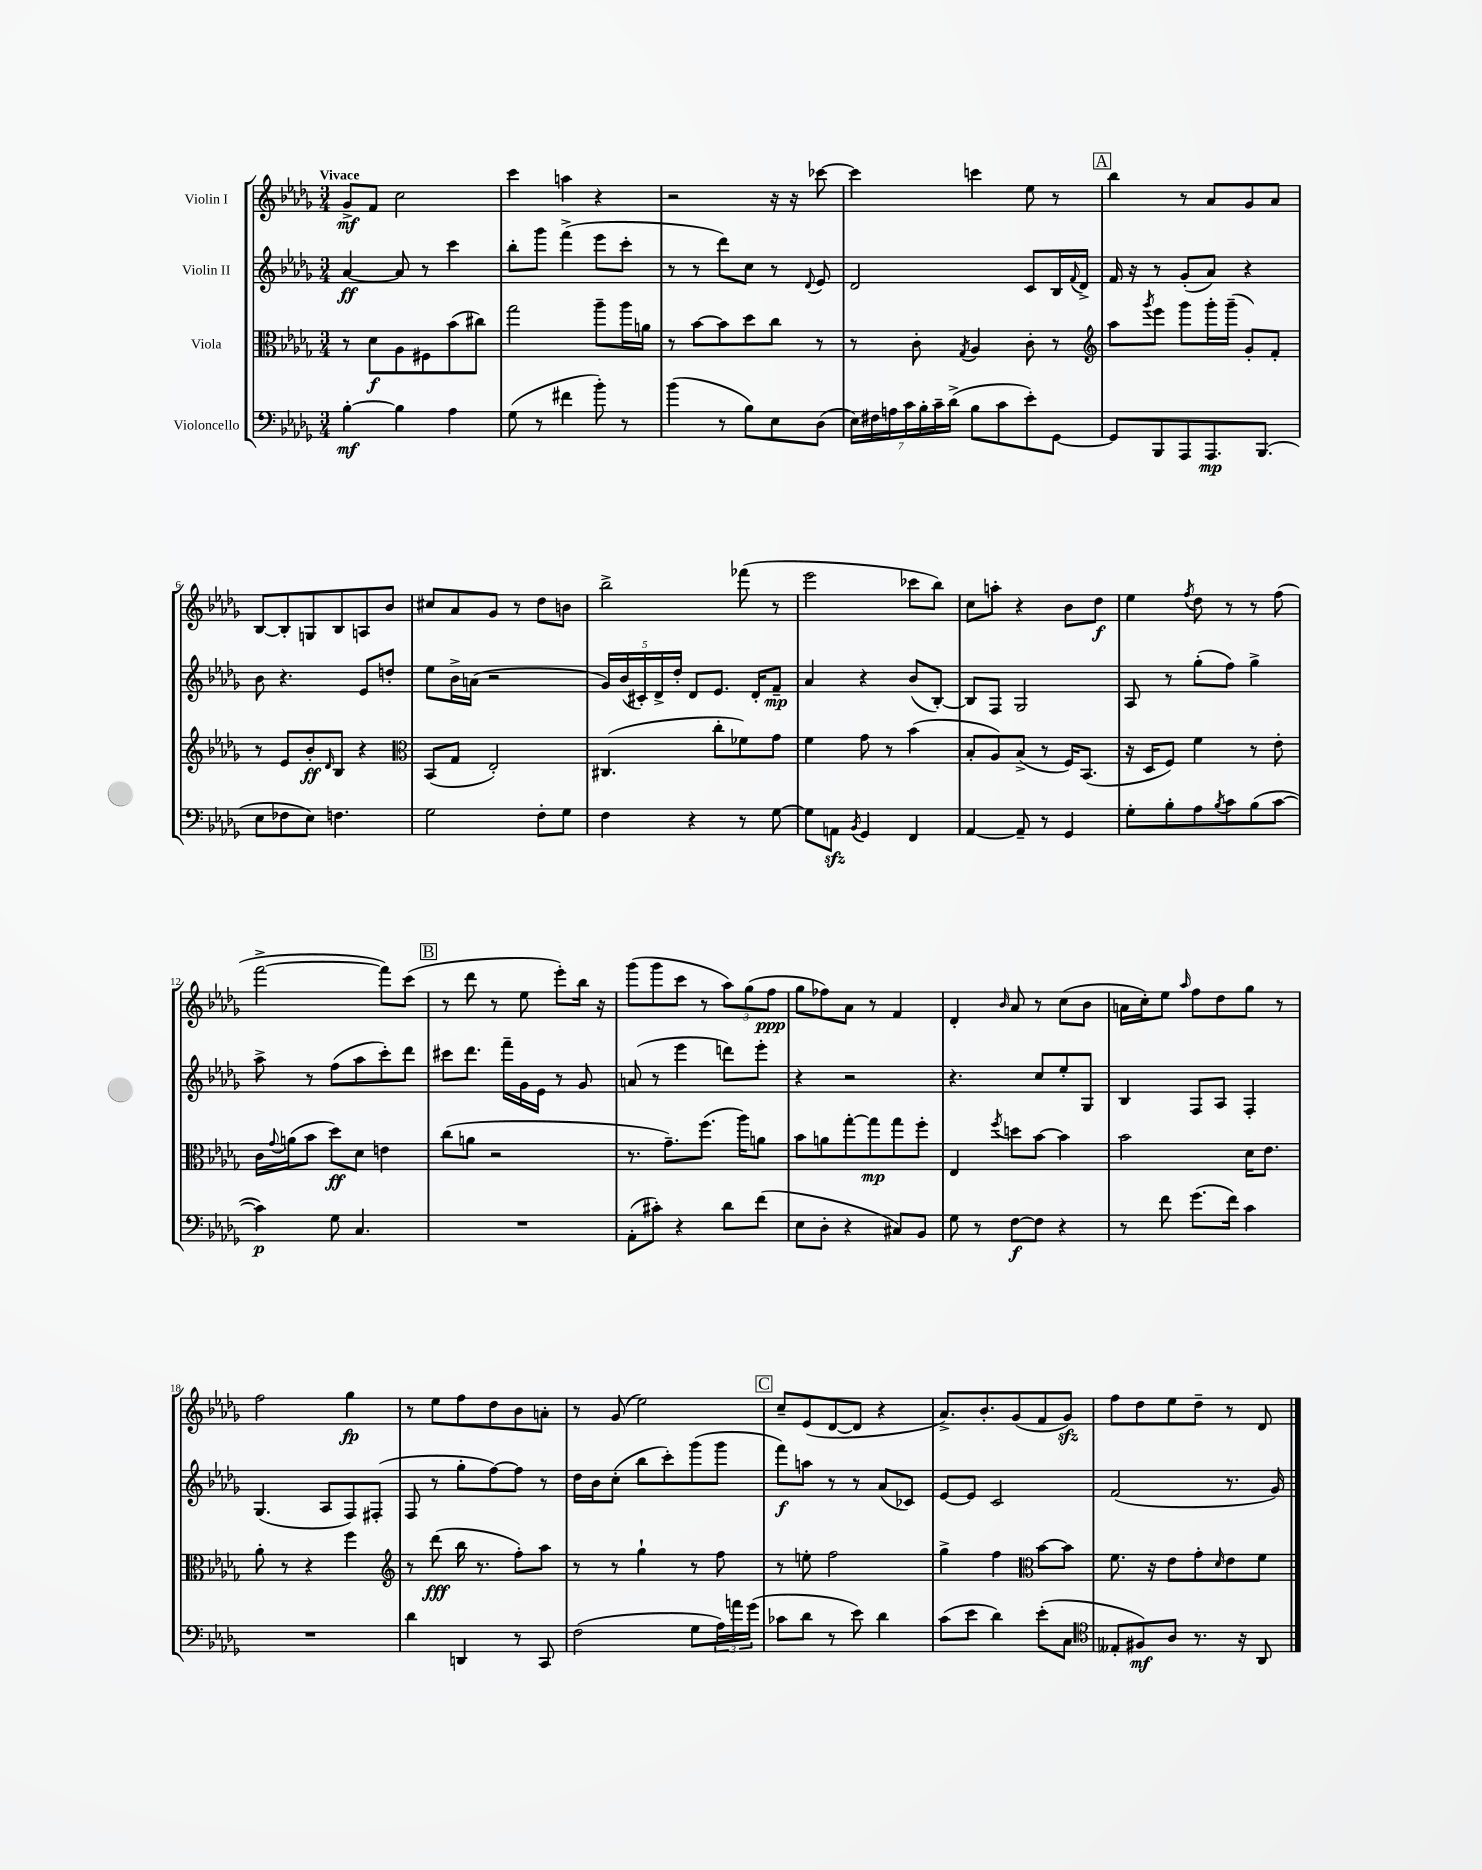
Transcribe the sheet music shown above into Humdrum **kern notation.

**kern	**kern	**kern	**kern
*staff4	*staff3	*staff2	*staff1
*clefF4	*clefC3	*clefG2	*clefG2
*k[b-e-a-d-g-]	*k[b-e-a-d-g-]	*k[b-e-a-d-g-]	*k[b-e-a-d-g-]
*M3/4	*M3/4	*M3/4	*M3/4
[4B-'\	8r	[4a-/	8g-^/L
.	8d-\L	.	8f/J
4B-\]	8A-\	8a-/]	2cc\
.	8F#\	8r	.
4A-\	(8b-\	4ccc\	.
.	8cc#\J)	.	.
=	=	=	=
(8G-\	2gg-\	8bb-'\L	4ccc\
8r	.	8ggg-\J	.
4f#\	.	(4fff^\	4aa\
8b-'\)	8aa-~\L	8eee-\L	4r
8r	16aa-\L	8ccc'\J	.
.	16a\JJ	.	.
=	=	=	=
(4b-\	8r	8r	2r
.	[8b-\L	8r	.
8r	8b-\]	8ddd-\L)	.
8B-\L)	8dd-\	8cc\J	.
8E-\	8cc\J	8r	16r
.	.	.	16r
.	.	8qqd-/	.
(8D-\J	8r	8e-/	[8ccc-\
=	=	=	=
28E-\LL)	8r	2d-/	4ccc-\]
28F#\	.	.	.
28A\	.	.	.
28c\	.	.	.
.	8c'\	.	.
28B-'\	.	.	.
28c~\	.	.	.
(28d-^\JJ	.	.	.
.	8qG-/	.	.
8B-\L	4A-/	.	4ccc\
8c\	.	.	.
8e-'\)	8c'\	8c/L	8ee-\
[8GG-\J	8r	16B-/L	8r
.	.	8qqf/	.
.	.	16d-^/JJ	.
=	=	=	=
*	*clefG2	*	*
8GG-/]L	8aa-\L	16f/	4bb-\
.	.	16r	.
.	8qggg-/	.	.
8BBB-/	8eee-\J	8r	.
8AAA-/	8ggg-\L	(8g-'/L	8r
8.AAA-/	16ggg-'\L	8a-/J)	8a-/L
.	(16ggg-~\JJ	.	.
.	8g-'/L)	4r	8g-/
(8.BBB-/J	.	.	.
.	8f'/J	.	8a-/J
=	=	=	=
8E-\L	8r	8b-\	[8B-/L
8F-\	8e-/L	4.r	8B-'/]
8E-\J)	8b-'/	.	8G/
.	16qqd-/	.	.
4.F\	8B-/J	.	8B-/
.	4r	8e-/L	8A/
.	.	8dd'/J	8b-/J
=	=	=	=
*	*clefC3	*	*
2G-\	(8BB-/L	8ee-\L	8cc#/L
.	8G-/J	16b-^\L	8a-/
.	.	(16a\JJ	.
.	2E-'/)	2r	8g-/J
.	.	.	8r
8F'\L	.	.	8dd-\L
8G-\J	.	.	8b\J
=	=	=	=
4F\	(4.C#/	20g-/LL)	2bb-^\
.	.	(20b-/	.
.	.	20c#'/)	.
.	.	20d-^/	.
.	.	20dd-'/JJ	.
4r	.	8d-/L	.
.	8cc'\L	8.e-/J	.
8r	8f-\)	.	(8fff-\
.	.	16d-'/LK	.
[8G-\	8g-\J	8f~/J	8r
=	=	=	=
8G-\]L	4f\	4a-/	2eee-\
8AA\J	.	.	.
8qBB-/	.	.	.
4GG-/	8g-\	4r	.
.	8r	.	.
4FF/	(4b-\	(8b-/L	8ccc-\L
.	.	[8B-'/J)	8bb-\J)
=	=	=	=
[4AA-/	8B-'/L	8B-/]L	8cc\L
.	8A-/)	8F/J	8aa'\J
8AA-~/]	(8B-^/J	2G-/	4r
8r	8r	.	.
4GG-/	16F/LK)	.	8b-\L
.	(8.BB-/J	.	.
.	.	.	8dd-\J
=	=	=	=
8G-'\L	16r	8A-/	4ee-\
.	16D-/LK	.	.
8B-'\	8F/J)	8r	.
.	.	.	8qff/
8A-\	4f\	(8gg-'\L	8dd-\
8qB-/	.	.	.
8c\	.	8ff\J)	8r
(8B-\	8r	4gg-^\	8r
[8c\J	8e-'\	.	(8ff\
=	=	=	=
4c\])	16c\LL	8aa-^\	[2fff^\
.	8qqg-/	.	.
.	(16a\J	.	.
.	8b-\J	8r	.
8G-\	8dd-\L)	(8ff\L	.
4.C/	8d-\J	8aa-\	.
.	4e\	8ccc'\)	8fff\]L)
.	.	8ddd-\J	(8ccc\J
=	=	=	=
2.r	(8cc\L	8ccc#\L	8r
.	8a\J	8.ddd-\J	8ddd-\
.	2r	.	8r
.	.	16fff~\LL	.
.	.	16g-\	8ee-\
.	.	16e-\JJ	.
.	.	8r	8eee-'\L)
.	.	8g-/	16bb-\Jk
.	.	.	16r
=	=	=	=
(8AA-'\L	8.r	(8a/	(8ggg-\L
8c#'\J)	.	8r	8ggg-\
.	8.g-~\L)	.	.
4r	.	4eee-\	8ccc\J
.	(8.ff\J	.	8r
8d-\L	.	8ddd\L)	12aa-\L)
.	16aa-\LK)	.	.
.	.	.	(12gg-\
(8f\J	8a\J	8eee-'\J	.
.	.	.	12ff\J
=	=	=	=
8E-\L	8b-\L	4r	8gg-\L
8D-'\J	8a\	.	8ff-\)
4r	[8gg-'\	2r	8a-\J
.	8gg-\]	.	8r
8C#/L)	8gg-\	.	4f/
8BB-/J	8ff'\J	.	.
=	=	=	=
8G-\	4E-/	4.r	4d-'/
8r	.	.	.
.	8qff/	.	16qqb-/
[8F\L	8dd\L	.	8a-/
8F\]J	[8b-\J	8cc/L	8r
4r	4b-\]	8ee-'/	(8cc\L
.	.	8G-/J	8b-\J
=	=	=	=
8r	2b-\	4B-/	16a\LL
.	.	.	16cc'\J)
8f\	.	.	8ee-\J
.	.	.	16qqaa-/
(8.g-\L	.	8F/L	8ff\L
.	.	8A-/J	8dd-\
16f\Jk)	.	.	.
4c\	16d-\LK	4F'/	8gg-\J
.	8.e-\J	.	.
.	.	.	8r
=	=	=	=
2.r	8a-'\	(4.G-/	2ff\
.	8r	.	.
.	4r	.	.
.	.	8A-/L	.
.	4ff\	8F/)	4gg-\
.	.	(8F#'/J	.
=	=	=	=
*	*clefG2	*	*
4d-\	8r	8F/	8r
.	(8ddd-\	8r	8ee-\L
4DD/	16bb-\	8gg-'\L	8ff\
.	8.r	.	.
.	.	[8ff\)	8dd-\
8r	8ff'\L)	8ff\]J	8b-\
8CC/	8aa-\J	8r	8a'\J
=	=	=	=
(2F\	8r	16dd-\LL	8r
.	.	16b-\J	.
.	8r	(8cc'\J	(8g-/
.	4gg-`\	8bb-\L	2ee-\)
.	.	8ccc'\)	.
8G-\L	8r	(8ggg-\	.
24A-\L)	8ff\	8ggg-\J	.
24a\	.	.	.
(24g-\JJ	.	.	.
=	=	=	=
8c-\L	8r	8fff\L)	8cc~/L
8d-\J	8ee'\	8aa\J	(8e-/
8r	2ff\	8r	[8d-/
8e-\)	.	8r	8d-/]J
4d-\	.	(8a-/L	4r
.	.	8c-/J)	.
=	=	=	=
(8c\L	4gg-^\	[8e-/L	8.a-^/L)
8e-\J	.	8e-/]J	.
.	.	.	8.b-'/
4d-\)	4ff\	2c/	.
.	.	.	(8g-/
*	*clefC3	*	*
(8e-'\L	[8b-\L	.	8f/
8C\J	8b-\]J	.	8g-/J)
=	=	=	=
*clefC4	*	*	*
8E--'/L	8.f\	(2f/	8ff\L
8F#/)	.	.	8dd-\
.	16r	.	.
8A-/J	8e-\L	.	8ee-\
8.r	8g-'\	.	8dd-~\J
.	16qqd-/	.	.
.	8e-\	8.r	8r
16r	.	.	.
8AA-/	8f\J	.	8d-/
.	.	16g-/)	.
==	==	==	==
*-	*-	*-	*-
